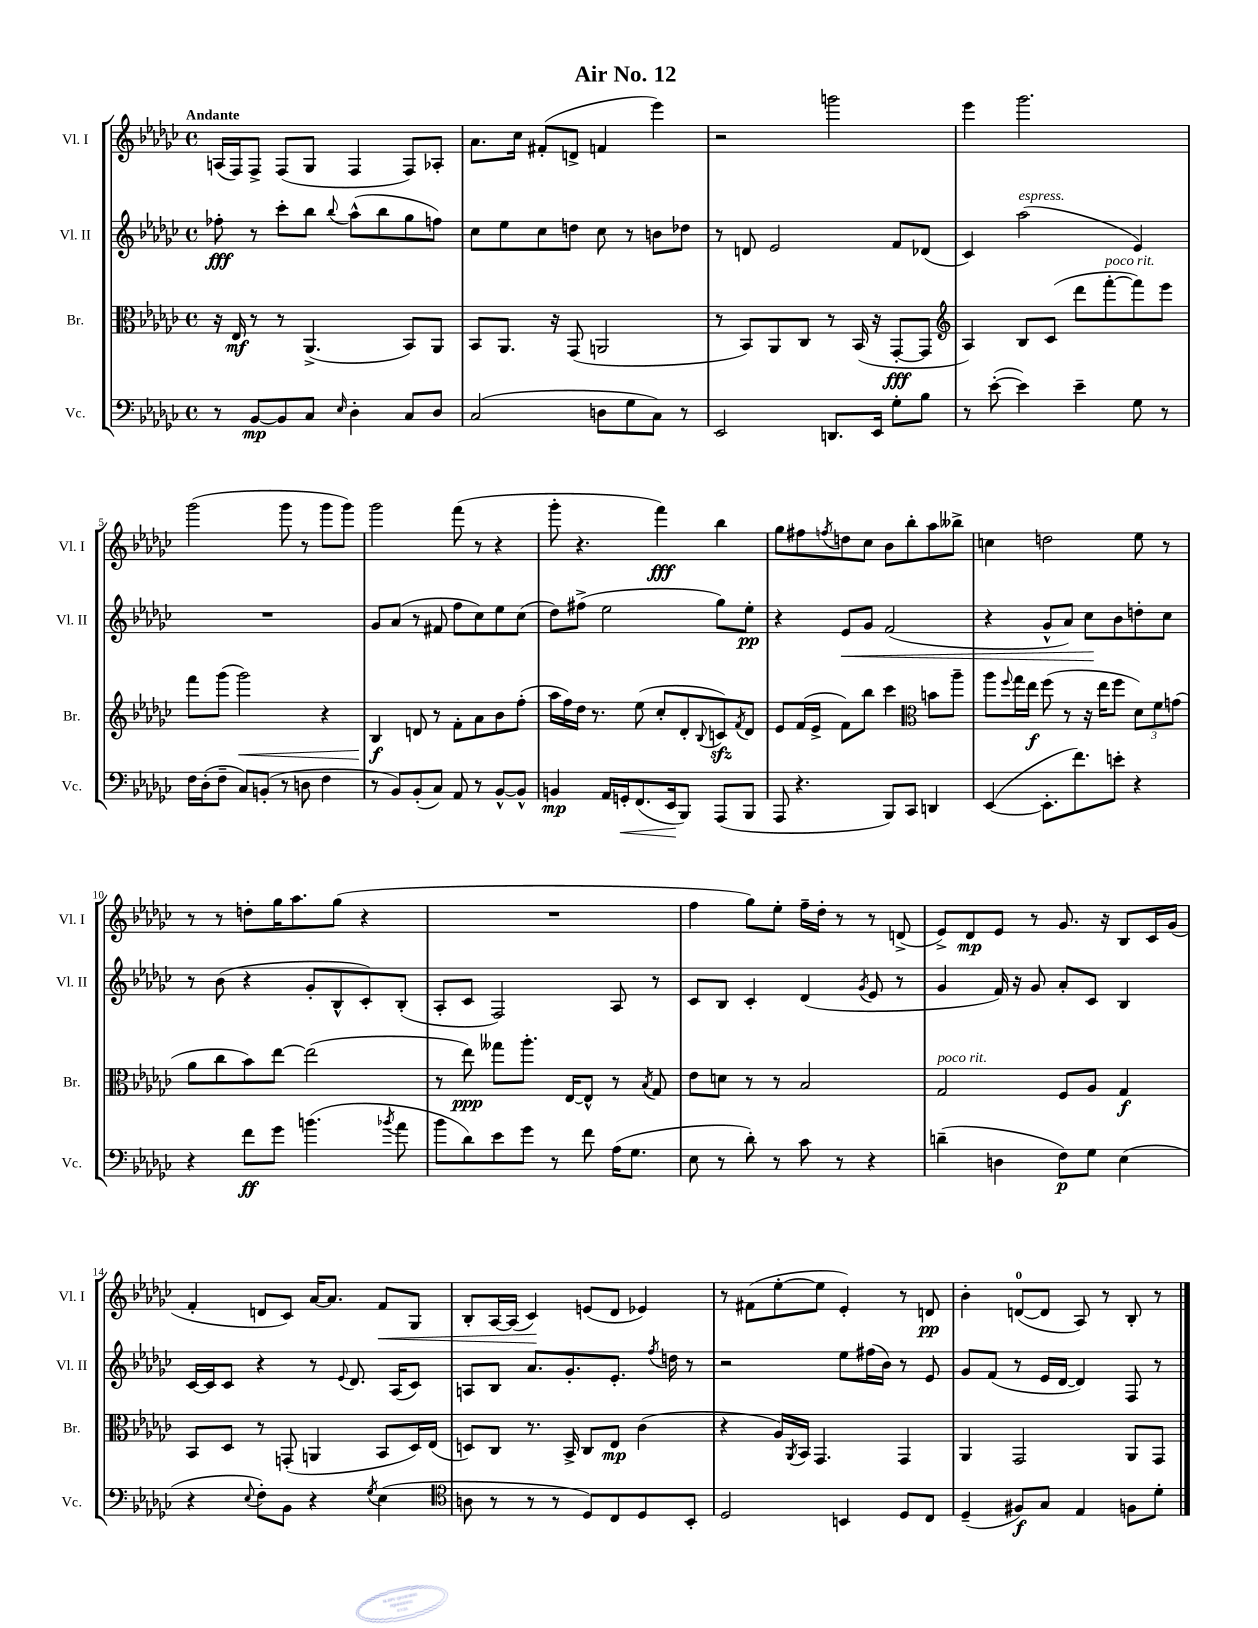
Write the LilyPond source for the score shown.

\header { title = "Air No. 12" }
<<
\new StaffGroup <<
\new Staff = "s0" \with { instrumentName = "Vl. I" shortInstrumentName = "Vl. I" } {
    \clef treble \key ges \major \defaultTimeSignature \time 4/4 \tempo "Andante"
    a16( f16) f8-> f8( ges8 f4 f8) aes8-. |
    aes'8. ces''16 fis'8-.( d'8-> f'4 ees'''4) |
    r2 g'''2 |
    ees'''4 ges'''2. |
    ges'''2( ges'''8 r8 ges'''8 ges'''8) |
    ges'''2 f'''8( r8 r4 |
    ges'''8-. r4. f'''4\fff) bes''4 |
    ges''8 fis''8 \acciaccatura { f''8 } d''8 ces''8 bes'8 bes''8-. aes''8 beses''8-> |
    c''4 d''2 ees''8 r8 |
    r8 r8 d''8-. ges''16 aes''8. ges''8( r4 |
    R1 |
    f''4 ges''8) ees''8-. f''16-- des''16-. r8 r8 d'8->( |
    ees'8->) des'8\mp ees'8 r8 ges'8. r16 bes8 ces'16 ges'16( |
    f'4-. d'8 ces'8) aes'16~ aes'8. f'8\< ges8 |
    bes8-. aes16~ aes16( ces'4\!) e'8( des'8 ees'4) |
    r8 fis'8( ees''8~-. ees''8 ees'4-.) r8 d'8\pp |
    bes'4-. d'8-0~( d'8 aes8) r8 bes8-. r8 \bar "|." |
}
\new Staff = "s1" \with { instrumentName = "Vl. II" shortInstrumentName = "Vl. II" } {
    \clef treble \key ges \major \defaultTimeSignature \time 4/4
    fes''8-.\fff r8 ces'''8-. bes''8 \appoggiatura { bes''8 } aes''8-^( bes''8 ges''8 f''8) |
    ces''8 ees''8 ces''8 d''8 ces''8 r8 b'8 des''8 |
    r8 d'8 ees'2 f'8 des'8( |
    ces'4) aes''2^\markup { \italic "espress." }( ees'4) |
    R1 |
    ges'8 aes'8( r8 fis'8 f''8 ces''8) ees''8 ces''8( |
    des''8) fis''8->( ees''2 ges''8) ees''8-.\pp |
    r4 ees'8\< ges'8 f'2( |
    r4 ges'8-^ aes'8) ces''8\! bes'8 d''8-. ces''8 |
    r8 bes'8( r4 ges'8-. bes8-^ ces'8-.) bes8-.( |
    aes8-. ces'8 f2) aes8 r8 |
    ces'8 bes8 ces'4-. des'4( \acciaccatura { ges'8 } ees'8 r8 |
    ges'4 f'16) r16 ges'8 aes'8-. ces'8 bes4 |
    ces'16~ ces'16 ces'8 r4 r8 \appoggiatura { ees'8 } des'8. aes16( ces'8) |
    a8 bes8 aes'8. ges'8.-. ees'8.-. \acciaccatura { f''8 } d''16 r8 |
    r2 ees''8 fis''16( bes'16) r8 ees'8 |
    ges'8 f'8( r8 ees'16 des'16~ des'4) f8 r8 \bar "|." |
}
\new Staff = "s2" \with { instrumentName = "Br." shortInstrumentName = "Br." } {
    \clef alto \key ges \major \defaultTimeSignature \time 4/4
    r16 ees16\mf r8 r8 aes,4.->( bes,8) aes,8 |
    bes,8 aes,8. r16 ges,8( a,2 |
    r8 bes,8) aes,8 ces8 r8 bes,16( r16 ges,8~-.\fff ges,8 |
    \clef treble aes4) bes8 ces'8( des'''8 f'''8~-.^\markup { \italic "poco rit." } f'''8) ees'''8 |
    f'''8 ges'''8( ges'''2\<) r4 |
    bes4\f\! d'8 r8 f'8-. aes'8 bes'8 f''8-.( |
    aes''16 f''16) des''16 r8. ees''8( ces''8-. des'8-. \appoggiatura { bes8 } c'8\sfz) \acciaccatura { f'8 } des'8 |
    ees'8 f'16( ees'16-> f'8) bes''8 ces'''4 \clef alto b'8 aes''8-- |
    aes''8 \appoggiatura { f''8 } ges''16 ees''16\f f''8( r8 r16 ees''16 f''8 \tuplet 3/2 { des'8) f'8 g'8( } |
    aes'8 ces''8 bes'8) ees''8~ ees''2( |
    r8 ees''8\ppp) geses''8 aes''8.-. ees16~ ees8-^ r8 \acciaccatura { bes8 } ges8 |
    ees'8 d'8 r8 r8 bes2 |
    ges2^\markup { \italic "poco rit." } f8 aes8 ges4\f |
    bes,8 des8 r8 g,8-.( a,4 bes,8 des16) ees16( |
    d8) ces8 r8. bes,16-> ces8 ees8\mp ces'4( |
    r4 aes16) \acciaccatura { aes,8 } bes,16 ges,4. ges,4 |
    aes,4 ges,2 aes,8 ges,8 \bar "|." |
}
\new Staff = "s3" \with { instrumentName = "Vc." shortInstrumentName = "Vc." } {
    \clef bass \key ges \major \defaultTimeSignature \time 4/4
    r8 bes,8~\mp bes,8 ces8 \grace { ees16 } des4-. ces8 des8 |
    ces2( d8 ges8 ces8) r8 |
    ees,2 d,8. ees,16 ges8-. bes8 |
    r8 ees'8~-.( ees'4) ees'4-- ges8 r8 |
    f16 des16-.( f8-- ces8) b,8-.( r8 d8 f4 |
    r8 bes,8) bes,8-.( ces8) aes,8 r8 bes,8~-^ bes,8-^ |
    b,4\mp aes,16 g,16-.\< f,8.( ees,16\! bes,,8) aes,,8( bes,,8 |
    aes,,8 r4. bes,,8) ces,8 d,4 |
    ees,4~( ees,8.-. f'8.) e'8-. r4 |
    r4 f'8\ff ges'8 b'4.( \acciaccatura { bes'8 } aes'8 |
    bes'8 des'8) ees'8 ges'8 r8 f'8 aes16( ges8. |
    ees8 r8 des'8-.) r8 ces'8 r8 r4 |
    d'4--( d4 f8\p) ges8 ees4( |
    r4 \appoggiatura { ees8 } f8-.) bes,8 r4 \acciaccatura { ges8 } ees4( |
    \clef tenor a8 r8 r8 r8 des8) ces8 des8 bes,8-. |
    des2 b,4 des8 ces8 |
    des4--( fis8\f) ges8 ees4 f8 des'8-. \bar "|." |
}
>>
>>
